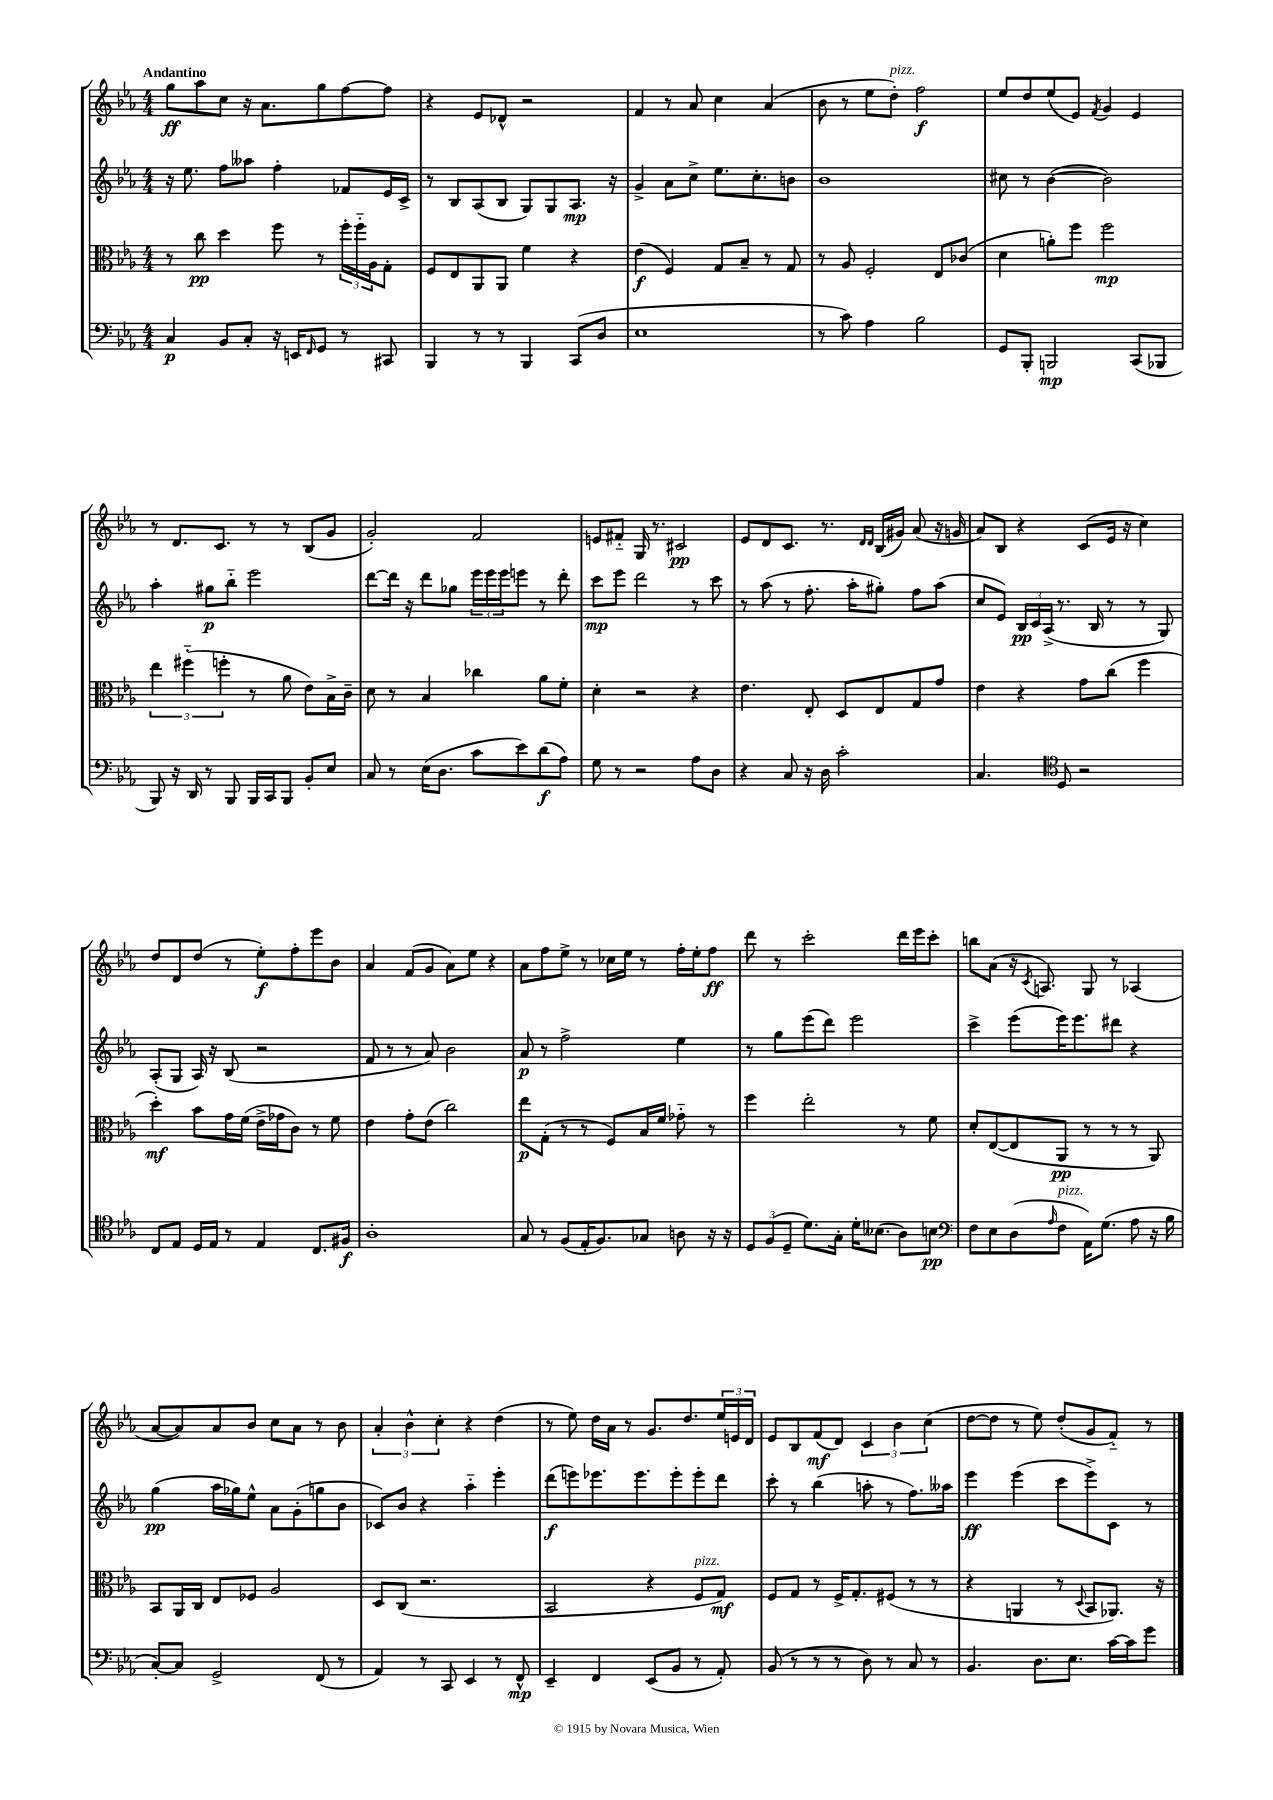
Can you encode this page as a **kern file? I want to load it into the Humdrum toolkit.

**kern	**kern	**kern	**kern
*staff4	*staff3	*staff2	*staff1
*clefF4	*clefC3	*clefG2	*clefG2
*k[b-e-a-]	*k[b-e-a-]	*k[b-e-a-]	*k[b-e-a-]
*M4/4	*M4/4	*M4/4	*M4/4
4C/	8r	16r	8gg\L
.	.	8.ee-\	.
.	8cc\	.	8aa-\
8BB-/L	4dd\	8ff\L	8cc\J
8C'/J	.	8aa--\J	16r
.	.	.	8.a-\L
16r	8ff\	4ff'\	.
16EE/LK	.	.	.
16qqFF/	.	.	.
8GG/J	8r	.	8gg\
8r	24ff'\LL	8f-/L	[8ff\
.	24ff'~\	.	.
.	24A-\J	.	.
8CC#/	8G'\J	16e-/L	8ff\]J
.	.	16c^/JJ	.
=	=	=	=
4BBB-/	8F/L	8r	4r
.	8E-/	8B-/L	.
8r	8AA-/	(8A-/	8e-/L
8r	8AA-/J	8B-/J	8d-^^/J
4BBB-/	4f\	8G/L)	2r
.	.	8G/	.
(8CC/L	4r	8.A-/J	.
8D/J	.	.	.
.	.	16r	.
=	=	=	=
1E-	(4e-\	4g^/	4f/
.	4F/)	8a-\L	8r
.	.	8cc^\J	8a-/
.	8G/L	8.ee-\L	4cc\
.	8B-~/J	.	.
.	.	8.cc'\	.
.	8r	.	(4a-/
.	8G/	8b\J	.
=	=	=	=
8r	8r	1b-	8b-\
8c\)	8A-/	.	8r
4A-\	2F'/	.	8ee-\L
.	.	.	8dd'\J)
2B-\	.	.	2ff\
.	8E-/L	.	.
.	(8c-/J	.	.
=	=	=	=
8GG/L	4d\	8cc#\	8ee-/L
8BBB-'/J	.	8r	8dd/
2BBB/	8a'\L)	([4b-\	(8ee-/
.	8ff\J	.	8e-/J)
.	.	.	8qf/
.	2ff\	2b-\])	4g/
(8CC/L	.	.	4e-/
8BBB-/J	.	.	.
=	=	=	=
8BBB-/)	6ee-\	4aa-'\	8r
16r	.	.	8.d/L
.	(6ff#'~\	.	.
16DD/	.	.	.
8r	.	8gg#\L	.
.	.	.	8.c/J
.	6ff'\	.	.
8BBB-/	.	8bb-'~\J	.
16BBB-/LL	8r	2eee-\	8r
16CC/J	.	.	.
8BBB-/J	8a-\	.	8r
8BB-'/L	8e-\L)	.	(8B-/L
8E-/J	16B-^\L	.	8g/J
.	16c~\JJ	.	.
=	=	=	=
8C/	8d\	[8ddd\L	2g'/)
8r	8r	16ddd\]Jk	.
.	.	16r	.
(16E-\LK	4B-/	8ddd\L	.
8.D\J	.	.	.
.	.	8gg-\J	.
8c\L	4cc-\	24eee-\LL	2f/
.	.	24eee-\	.
.	.	24eee-\J	.
8e-\)	.	8eee\J	.
(8d\	8a-\L	8r	.
8A-\J)	8f'\J	8ddd'\	.
=	=	=	=
8G\	4d'\	8ccc\L	8e/L
8r	.	8eee-\J	8f#'~/J
2r	2r	2ddd\	16G/
.	.	.	8.r
.	.	.	2c#/
8A-\L	4r	8r	.
8D\J	.	8ccc\	.
=	=	=	=
4r	4.e-\	8r	8e-/L
.	.	(8aa-\	8d/
8C/	.	8r	8.c/J
16r	8E-'/	8.ff'\	.
16D\	.	.	8.r
2c'\	8D/L	.	.
.	.	16aa-'\LK	.
.	.	.	16qqd/LL
.	.	.	16qqd/JJ
.	8E-/	8gg#'\J)	(16B-/LL
.	.	.	16g#/JJ)
.	8G/	8ff\L	(8a-/
.	8g/J	(8aa-\J	16r
.	.	.	16g/
=	=	=	=
4.C/	4e-\	8cc/L	8a-/L)
.	.	8e-/J)	8B-/J
.	4r	24B-/LL	4r
.	.	24c/	.
.	.	(24A-^/JJ	.
*clefC4	*	*	*
8D/	.	8.r	.
2r	8g\L	.	(8c/L
.	.	16B-/	.
.	(8cc\J	8r	16e-/Jk
.	.	.	16r
.	4ff\	8r	4cc\)
.	.	8G/)	.
=	=	=	=
8C/L	4dd'\)	(8A-'/L	8dd/L
8E-/J	.	8G/J	8d/
16D/LL	8b-\L	16A-/)	(8dd/J
16E-/JJ	.	16r	.
8r	16g\L	(8B-/	8r
.	(16f\JJ	.	.
4E-/	16e-^\LL	2r	8ee-'\L)
.	16g-\J	.	.
.	8c\J)	.	8ff'\
8.C/L	8r	.	8eee-\
.	8f\	.	8b-\J
16F#/Jk	.	.	.
=	=	=	=
1A-'	4e-\	8f/	4a-/
.	.	8r	.
.	8g'\L	8r	(8f/L
.	(8e-\J	8a-/)	8g/J
.	2cc\)	2b-\	8a-\L)
.	.	.	8ee-\J
.	.	.	4r
=	=	=	=
8G/	8ee-\L	8a-/	8a-\L
8r	(8G'\J	8r	8ff\
(8F/L	8r	2ff^\	8ee-^\J
16E-'/K	8r	.	8r
8.F/)	.	.	.
.	8F/L)	.	16cc-\LL
.	.	.	16ee-\JJ
8G-/J	16B-/L	.	8r
.	16f/JJ	.	.
8A\	8g-'~\	4ee-\	16ff'\LL
.	.	.	16ee-'\J
16r	8r	.	8ff\J
16r	.	.	.
=	=	=	=
12D/L	4ff\	8r	8ddd\
(12F/	.	.	.
.	.	8gg\L	8r
12D~/J	.	.	.
8.d\L)	2ee-'\	(8eee-\	2ccc'\
.	.	8ddd\J)	.
16G'\Jk	.	.	.
16d'\LK	.	2eee-\	.
(8.B--\J	.	.	.
8A-\L)	8r	.	16ddd\LL
.	.	.	16eee-\J
8B\J	8f\	.	8ccc'\J
=	=	=	=
*clefF4	*	*	*
8F\L	8d'/L	4ccc^\	8bb\L
8E-\	([8E-/	.	(8a-\J
(8D\	8E-/]	(8eee-\L	16r
.	.	.	8qc/
.	.	.	8.A/)
16qqA-/	.	.	.
8F\J	8AA-/J	16eee-\K)	.
.	.	8.eee-\	.
16AA-\LK)	8r	.	8G/
(8.G\J	.	.	.
.	8r	8ddd#\J	8r
8A-\	8r	4r	(4A-/
16r	8AA-/)	.	.
16B-\	.	.	.
=	=	=	=
[8C'/L)	8BB-/L	(4gg\	[8a-/L
8C/]J	16AA-/L	.	8a-/])
.	16C/JJ	.	.
2GG^/	8E-/L	16aa-\LL	8a-/
.	.	16gg-\J)	.
.	8F-/J	8ee-^^\J	8b-/J
.	2A-/	8a-\L	8cc\L
.	.	(8g'\	8a-\J
(8FF/	.	8gg\	8r
8r	.	8b-\J	8b-\
=	=	=	=
4AA-/)	8D/L	8c-/L)	6a-'/
.	(8C/J	8b-/J	.
.	.	.	6b-^^\
8r	2.r	4r	.
.	.	.	6cc'\
8CC/	.	.	.
4EE-/	.	4aa-'~\	4r
8r	.	4eee-'\	(4dd\
8FF^^/	.	.	.
=	=	=	=
4EE-~/	2BB-/	(8ddd\L	8r
.	.	8eee\)	8ee-\)
4FF/	.	8.eee-\	16dd\LL
.	.	.	16a-\JJ
.	.	.	8r
.	.	8.eee-\	.
(8EE-/L	4r	.	8.g/L
8BB-/J	.	8eee-'\	.
.	.	.	8.dd/
8r	8F/L	8eee-'\	.
8AA-'/)	8G/J)	8ddd\J	24ee-/L
.	.	.	24e/
.	.	.	24d/JJ
=	=	=	=
(8BB-/	8F/L	8ccc'\	8e-/L
8r	8G/J	8r	8B-/
8r	8r	(4bb-\	(8f/
8r	16F^/LK	.	8d/J)
.	8.G'/	.	.
8D\)	.	8aa'\	6c/
8r	(8F#/J	8r	.
.	.	.	6b-\
8C/	8r	8.ff\L)	.
.	.	.	(6cc\
8r	8r	.	.
.	.	16aa--\Jk	.
=	=	=	=
4.BB-/	4r	4eee-\	[8dd\L
.	.	.	8dd\]J
.	4AA/	(4eee-\	8r
8.D\L	.	.	8ee-\)
.	8r	8ccc\L	(8dd'/L
8.E-\J	.	.	.
.	8qqD/	.	.
.	8BB-/L	8eee-^\)	8g/
[16c\LL	8.AA-/J)	8c\J	8f'~/J)
16c\]J	.	.	.
8g\J	.	8r	8r
.	16r	.	.
==	==	==	==
*-	*-	*-	*-
